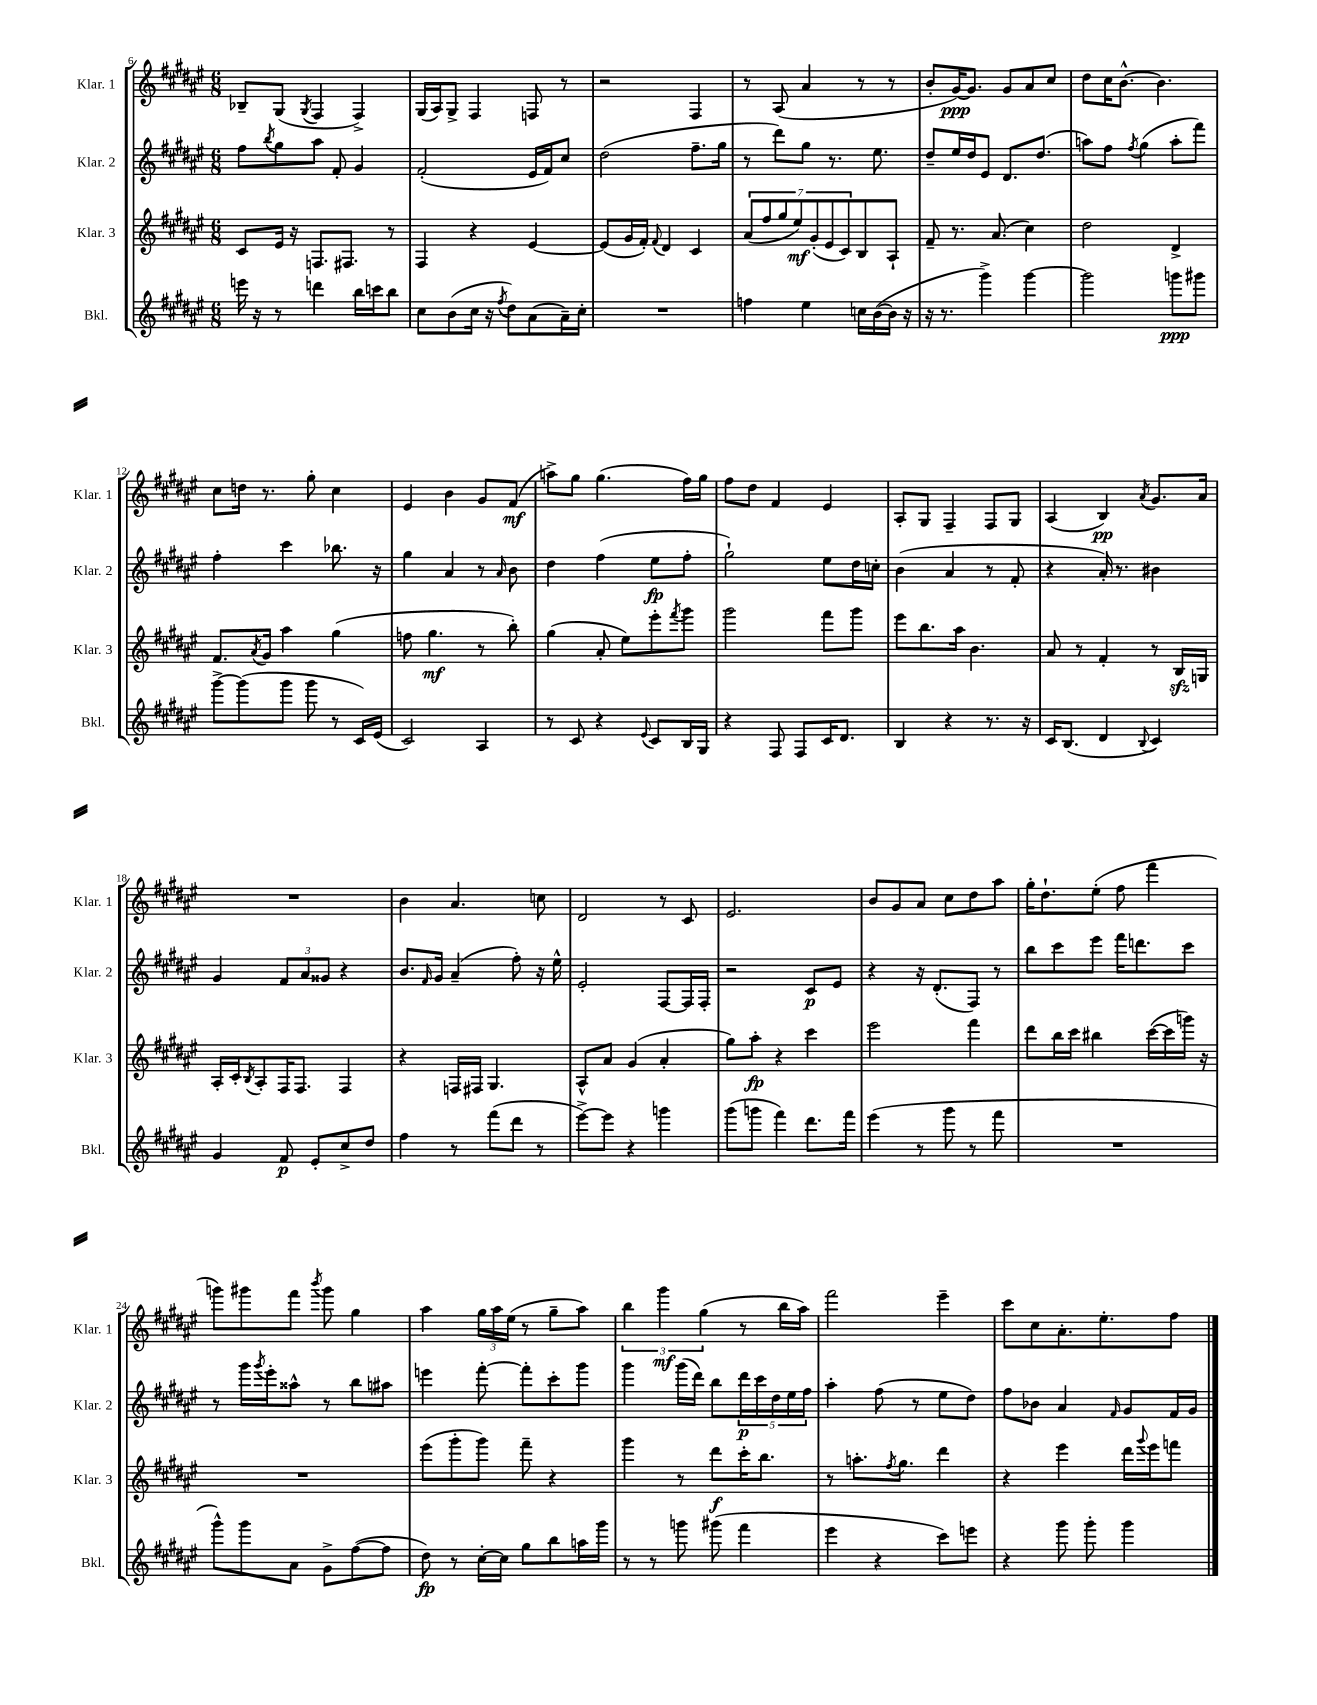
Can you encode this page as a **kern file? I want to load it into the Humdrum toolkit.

**kern	**kern	**kern	**kern
*staff4	*staff3	*staff2	*staff1
*clefG2	*clefG2	*clefG2	*clefG2
*k[f#c#g#d#a#e#]	*k[f#c#g#d#a#e#]	*k[f#c#g#d#a#e#]	*k[f#c#g#d#a#e#]
*M6/8	*M6/8	*M6/8	*M6/8
16eee	8c#	8ff#	8B-~
16r	.	.	.
.	.	8qbb	.
8r	16e#	8gg#	(8G#
.	16r	.	.
.	.	.	8qG#
4ddd	8.F	8aa#	4F#
.	.	8f#'	.
.	8.F#	.	.
16bb	.	4g#	4F#^)
16ccc	.	.	.
8bb	8r	.	.
=	=	=	=
8cc#	4F#	(2f#'	(16G#
.	.	.	16A#)
(8b	.	.	8G#^
16cc#	4r	.	4F#
16r	.	.	.
8qff#	.	.	.
8dd#)	.	.	.
(8a#	[4e#	16e#	8F
.	.	16f#)	.
16a#~)	.	8cc#	8r
16cc#'	.	.	.
=	=	=	=
2.r	(8e#]	(2dd#	2r
.	16g#	.	.
.	16f#')	.	.
.	8qqf#	.	.
.	4d#	.	.
.	4c#	8.ff#~	4F#
.	.	16gg#	.
=	=	=	=
4ff	(14a#	8r	8r
.	14ff#	.	.
.	.	8ddd#)	(8A#
.	14gg#	.	.
.	14ee#)	.	.
4ee#	.	8gg#	4a#
.	(14g#'	.	.
.	14e#	.	.
.	.	8.r	.
.	14c#)	.	.
16cc	8B	.	8r
([16b	.	8.ee#	.
16b]	8A#`	.	8r
16r	.	.	.
=	=	=	=
16r	8f#~	8dd#~	8b'
8.r	.	.	.
.	8.r	16ee#	[16g#)
.	.	16dd#	8.g#]
4ggg#^)	.	8e#	.
.	(8.a#	.	.
.	.	8.d#	8g#
[4ggg#	4cc#)	.	8a#
.	.	(8.dd#	.
.	.	.	8cc#
=	=	=	=
2ggg#]	2dd#	8aa)	8dd#
.	.	8ff#	16cc#
.	.	.	[8.b^^
.	.	8qff#	.
.	.	(4gg#	.
.	.	.	4.b]
8ggg	4d#^	8aa'	.
8ggg#	.	8fff#)	.
=	=	=	=
[8ggg#^	8.f#	4ff#'	8cc#
(8ggg#]	.	.	16dd
.	8qa#	.	.
.	16g#	.	8.r
8ggg#	4aa#	4ccc#	.
8ggg#	.	.	8gg#'
8r	(4gg#	8.bb-	4cc#
16c#)	.	.	.
(16e#	.	16r	.
=	=	=	=
2c#)	8ff	4gg#	4e#
.	4.gg#	.	.
.	.	4a#	4b
4A#	8r	8r	8g#
.	.	16qqa#	.
.	8bb')	8b	(8f#
=	=	=	=
8r	(4gg#	4dd#	8aa^)
8c#	.	.	8gg#
4r	8a#'	(4ff#	(4.gg#
.	8ee#)	.	.
8qqe#	.	.	.
8c#	8eee#'	8ee#	.
.	8qfff#	.	.
16B	8ggg#	8ff#'	16ff#)
16G#	.	.	16gg#
=	=	=	=
4r	2ggg#	2gg#`)	8ff#
.	.	.	8dd#
8F#	.	.	4f#
8F#	.	.	.
16c#	8fff#	8ee#	4e#
8.d#	.	.	.
.	8ggg#	16dd#	.
.	.	16cc'	.
=	=	=	=
4B	8eee#	(4b	8A#'
.	8.bb	.	8G#
4r	.	4a#	4F#~
.	16aa#	.	.
.	4.b	.	.
8.r	.	8r	8F#
.	.	8f#'	8G#
16r	.	.	.
=	=	=	=
16c#	8a#	4r	(4A#
(8.B	.	.	.
.	8r	.	.
4d#	4f#'	16a#')	4B)
.	.	8.r	.
8qqB	.	.	8qa#
4c#)	8r	4b#	8.g#
.	16B	.	.
.	16G	.	16a#
=	=	=	=
4g#	16A#'	4g#	2.r
.	16c#'	.	.
.	8qB	.	.
.	8A#'	.	.
8f#	16F#	12f#	.
.	8.F#	.	.
.	.	12a#	.
8e#'	.	.	.
.	.	12g##	.
8cc#^	4F#	4r	.
8dd#	.	.	.
=	=	=	=
4ff#	4r	8.b	4b
.	.	16qqf#	.
.	.	16g#	.
8r	16F	(4a#~	4.a#
.	16F#	.	.
(8fff#	4.G#	.	.
8ddd#	.	8ff#')	.
8r	.	16r	8cc
.	.	16ee#^^	.
=	=	=	=
[8eee#^)	8A#^^	2e#'	2d#
8eee#]	8a#	.	.
4r	(4g#	.	.
4ggg	4a#'	[8F#	8r
.	.	16F#]	8c#
.	.	16F#'	.
=	=	=	=
(8ggg#	8gg#)	2r	2.e#
8ggg	8aa#'	.	.
4fff#)	4r	.	.
8.ddd#	4ccc#	8c#	.
.	.	8e#	.
16fff#	.	.	.
=	=	=	=
(4eee#	2eee#	4r	8b
.	.	.	8g#
8r	.	16r	8a#
.	.	(8.d#'	.
8ggg#	.	.	8cc#
8r	4fff#	8F#)	8dd#
8fff#	.	8r	8aa#
=	=	=	=
2.r	8ddd#	8bb	16gg#'
.	.	.	8.dd#`
.	16bb	8ccc#	.
.	16ccc#	.	.
.	4bb#	8eee#	(8ee#'
.	.	16fff#	8ff#
.	.	8.ddd	.
.	([16ccc#	.	4fff#
.	16ccc#]	.	.
.	16ggg)	8ccc#	.
.	16r	.	.
=	=	=	=
8ggg#^^)	2.r	8r	8ggg)
8ggg#	.	16ggg#	8ggg#
.	.	8qggg#	.
.	.	16eee#'	.
8a#	.	8aa##^^	8fff#
.	.	.	8qbbb
8g#^	.	8r	8ggg#
([8ff#	.	8bb	4gg#
8ff#]	.	8aa#	.
=	=	=	=
8dd#)	(8eee#	4eee	4aa#
8r	8ggg#'	.	.
[16cc#'	8ggg#)	[8fff#'	24gg#
.	.	.	24aa#
16cc#]	.	.	.
.	.	.	(24ee#
8gg#	8fff#~	8fff#']	8r
8bb	4r	8ccc#'	8gg#~
16aa	.	8ggg#	8aa#)
16ggg#	.	.	.
=	=	=	=
8r	4ggg#	4ggg#	6bb
8r	.	.	.
.	.	.	6ggg#
8ggg	8r	(16ggg#	.
.	.	16ddd#)	.
.	.	.	(6gg#
(8ggg#	8ddd#	8bb	.
4fff#	16ccc#'	20ddd#	8r
.	.	20ccc#	.
.	8.bb	.	.
.	.	20dd#	.
.	.	.	16bb
.	.	20ee#	.
.	.	.	16aa#)
.	.	20ff#	.
=	=	=	=
4eee#	8r	4aa#'	2fff#
.	8.aa'	.	.
4r	.	(8ff#	.
.	8qff#	.	.
.	8.gg#	.	.
.	.	8r	.
8ccc#)	4ddd#	8ee#	4eee#~
8eee	.	8dd#)	.
=	=	=	=
4r	4r	8ff#	8ccc#
.	.	8b-	8cc#
8ggg#	4eee#	4a#	8.a#'
8ggg#'	.	.	.
.	.	.	8.ee#'
.	.	16qqf#	.
4ggg#	16ddd#	8g#	.
.	8qqggg#	.	.
.	16eee#	.	.
.	8fff	16f#	8ff#
.	.	16g#	.
==	==	==	==
*-	*-	*-	*-
